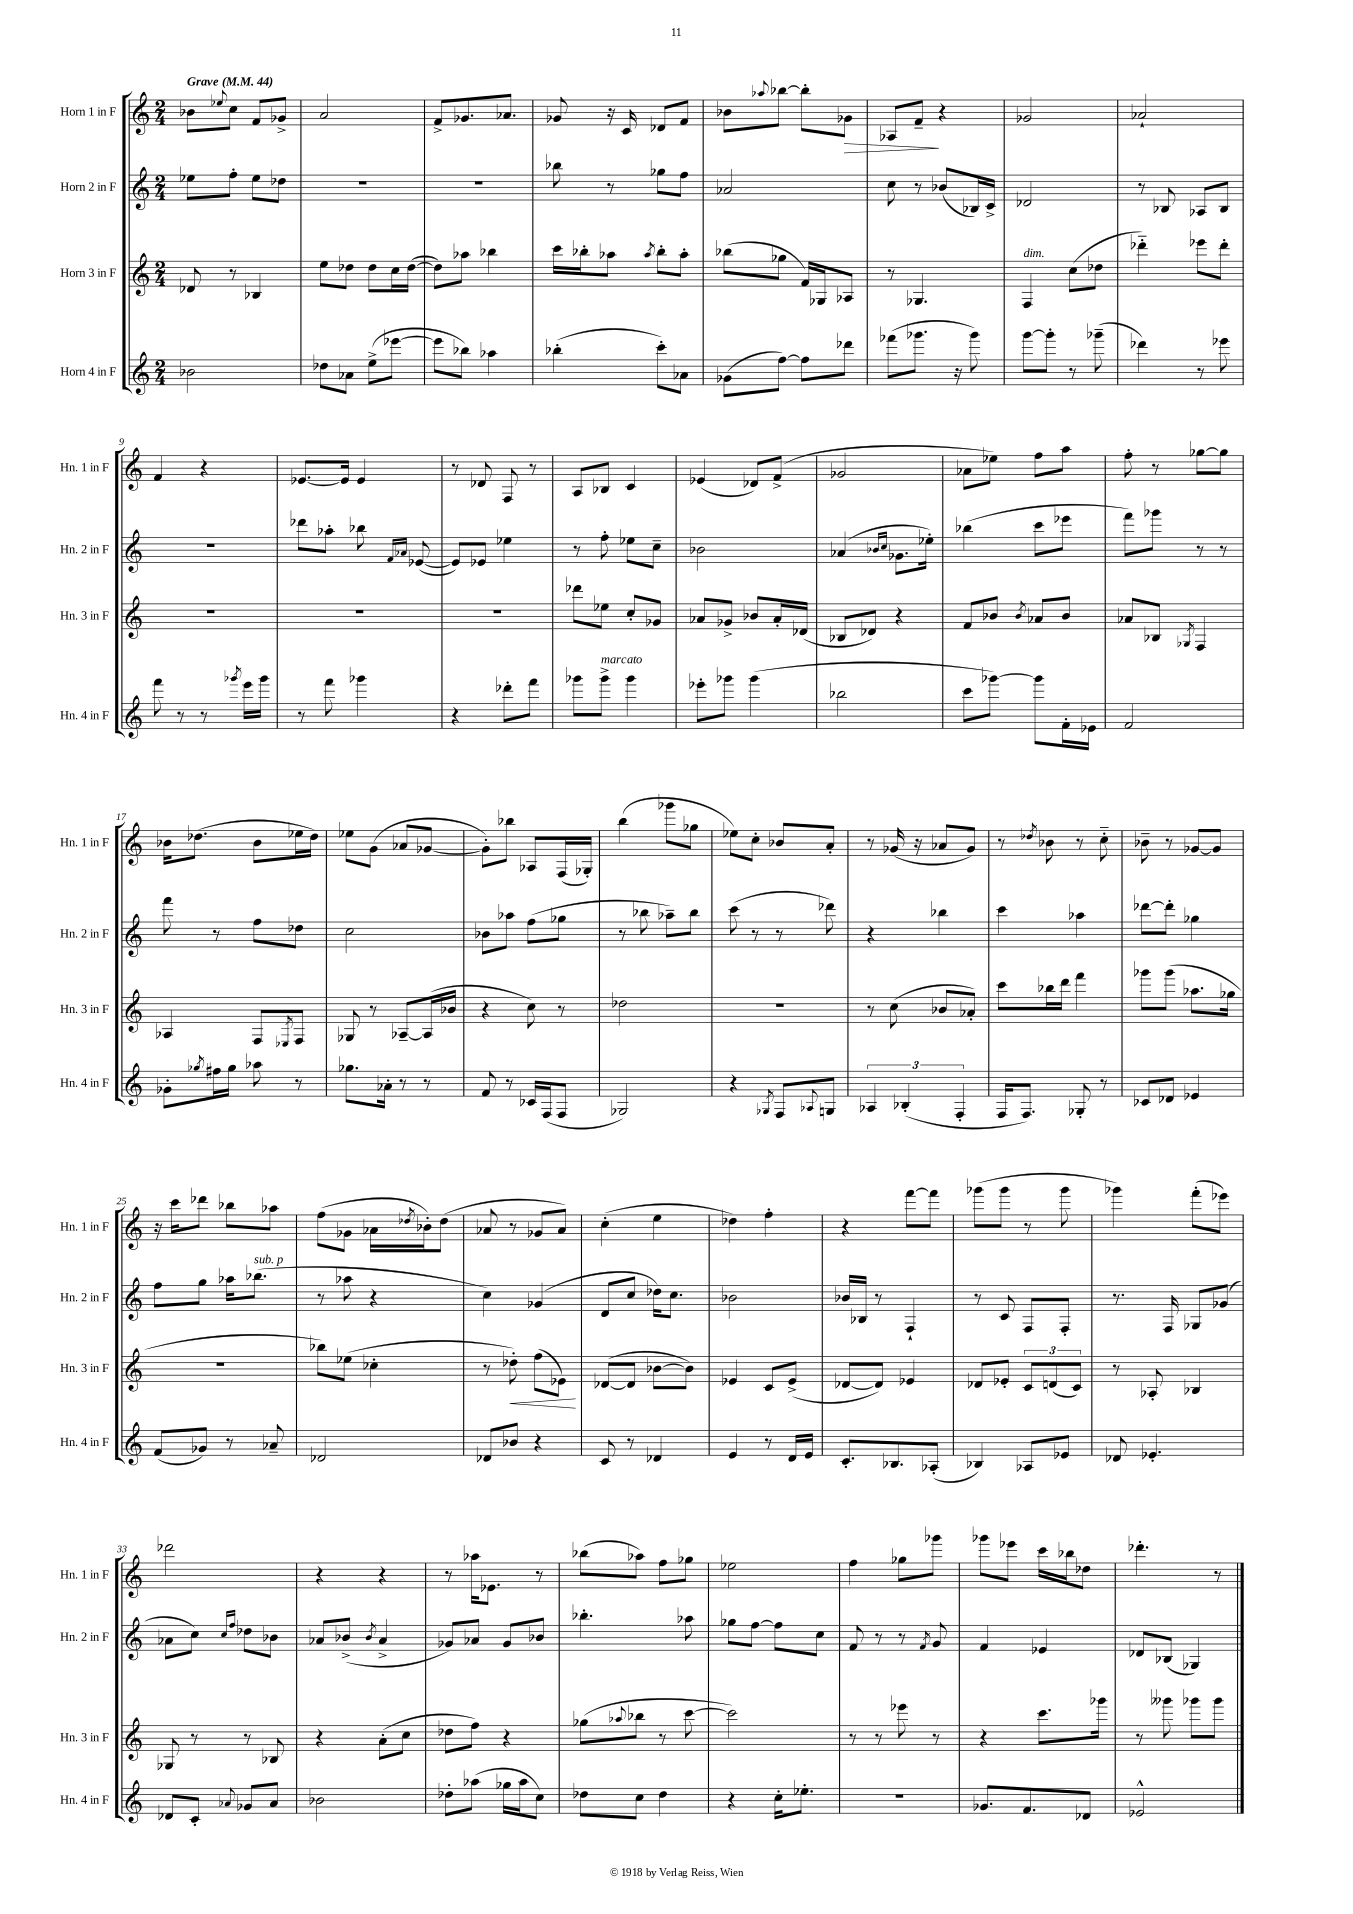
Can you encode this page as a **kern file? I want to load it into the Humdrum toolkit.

**kern	**kern	**dynam	**kern	**kern	**dynam
*part4	*part3	*part3	*part2	*part1	*part1
*staff4	*staff3	*staff3	*staff2	*staff1	*staff1
*I"Horn 4 in F	*I"Horn 3 in F	*	*I"Horn 2 in F	*I"Horn 1 in F	*
*I'Hn. 4 in F	*I'Hn. 3 in F	*	*I'Hn. 2 in F	*I'Hn. 1 in F	*
*clefG2	*clefG2	*	*clefG2	*clefG2	*
*k[]	*k[]	*	*k[]	*k[]	*
*M2/4	*M2/4	*	*M2/4	*M2/4	*
*MM44	*MM44	*	*MM44	*MM44	*
=1	=1	=1	=1	=1	=1
!	!	!	!	!LO:TX:a:B:t=Grave	!
2b-X\	8d-X/	.	8ee-X\L	8b-X\L	.
.	.	.	.	8qqee-X/	.
.	8r	.	8ff'\J	8cc\J	.
.	4B-X/	.	8ee-\L	8f/L	.
.	.	.	8dd-X\J	8g-X^/J	.
=2	=2	=2	=2	=2	=2
8dd-X\L	8ee\L	.	2r	2a/	.
8a-X\J	8dd-X\J	.	.	.	.
(8ee^\L	8dd-\L	.	.	.	.
[8eee-X\J	16cc\L	.	.	.	.
.	([16dd-\JJ	.	.	.	.
=3	=3	=3	=3	=3	=3
8eee-\L]	8dd-\L])	.	2r	8f^/L	.
8bb-X\J)	8aa-X\J	.	.	8.g-X/	.
4aa-X\	4bb-X\	.	.	.	.
.	.	.	.	8.a-X/J	.
=4	=4	=4	=4	=4	=4
(4bb-X'\	16ccc\LL	.	8bb-X\	8g-X/	.
.	16bb-X'\J	.	.	.	.
.	8aa-X\J	.	8r	16r	.
.	.	.	.	16c/	.
.	8qaa-/	.	.	.	.
8ccc'\L)	8bb-'\L	.	8gg-X\L	8d-X/L	.
8a-X\J	8aa-'\J	.	8ff\J	8f/J	.
=5	=5	=5	=5	=5	=5
(8g-X\L	(8bb-X\L	.	2a-X/	8b-X\L	.
.	.	.	.	8qqaa-X/	.
[8ff\J)	8gg-X\J	.	.	[8bb-X\J	.
8ff\L]	16f/LL)	.	.	8bb-'\L]	.
.	16G-X/J	.	.	.	.
!	!	!	!	!	!LO:HP:b
8ddd-X\J	8A-X/J	.	.	8g-X\J	>
=6	=6	=6	=6	=6	=6
(8fff-X\L	8r	.	8cc\	8A-X/L	.
8.ggg-X\J	4.G-X/	.	8r	8f~/J	.
.	.	.	(8b-X/L	4r	]
16r	.	.	.	.	.
8ggg-\)	.	.	16B-X/L)	.	.
.	.	.	16c^/JJ	.	.
=7	=7	=7	=7	=7	=7
!	!LO:TX:a:i:t=dim.	!	!	!	!
[8ggg\L	4F/	.	2d-X/	2g-X/	.
8ggg'\J]	.	.	.	.	.
8r	(8cc\L	.	.	.	.
(8ggg-X~\	8dd-X\J	.	.	.	.
=8	=8	=8	=8	=8	=8
4ddd-X\)	4ddd-X\)	.	8r	2a-X`/	.
.	.	.	8B-X/	.	.
8r	8eee-X\L	.	8A-X/L	.	.
8eee-X\	8ddd-'\J	.	8B-/J	.	.
!!LO:LB:g=z
=9	=9	=9	=9	=9	=9
8fff\	2r	.	2r	4f/	.
8r	.	.	.	.	.
8r	.	.	.	4r	.
8qggg-X/	.	.	.	.	.
16eee\LL	.	.	.	.	.
16ggg-\JJ	.	.	.	.	.
=10	=10	=10	=10	=10	=10
8r	2r	.	8ddd-X\L	[8.e-X/L	.
8fff\	.	.	8aa-X'\J	.	.
.	.	.	.	16e-/Jk]	.
4ggg-X\	.	.	8bb-X\	4e-/	.
.	.	.	16qqf/LL	.	.
.	.	.	16qqa-X/JJ	.	.
.	.	.	([8e-X/	.	.
=11	=11	=11	=11	=11	=11
4r	2r	.	8e-/L])	8r	.
.	.	.	8e-X/J	8d-X/	.
8ddd-X'\L	.	.	4ee-X\	8F/	.
8fff\J	.	.	.	8r	.
=12	=12	=12	=12	=12	=12
8ggg-X\L	8ddd-X\L	.	8r	8A/L	.
!LO:TX:a:i:t=marcato	!	!	!	!	!
8ggg-^\J	8ee-X\J	.	8ff'\	8B-X/J	.
4ggg-\	8cc'/L	.	8ee-X\L	4c/	.
.	8g-X/J	.	8cc~\J	.	.
=13	=13	=13	=13	=13	=13
8eee-X'\L	8a-X/L	.	2b-X\	(4e-X/	.
8ggg-X\J	8g-X^/J	.	.	.	.
(4ggg-\	8b-X/L	.	.	8d-X/L)	.
.	16a-'/L	.	.	(8f^/J	.
.	(16d-X/JJ	.	.	.	.
=14	=14	=14	=14	=14	=14
2bb-X\	8B-X/L	.	(4a-X/	2g-X/	.
.	8d-X/J)	.	.	.	.
.	.	.	16qqb-X/LL	.	.
.	.	.	16qqcc/JJ	.	.
.	4r	.	8.g-X\L	.	.
.	.	.	16ee-X'\Jk)	.	.
=15	=15	=15	=15	=15	=15
8ccc\L	8f/L	.	(4bb-X\	8a-X\L	.
[8ggg-X\J)	8b-X/J	.	.	8ee-X\J)	.
.	8qb-/	.	.	.	.
8ggg-\L]	8a-X/L	.	8ccc\L	8ff\L	.
16f'\L	8b-/J	.	8eee-X\J	8aa\J	.
16e-X\JJ	.	.	.	.	.
=16	=16	=16	=16	=16	=16
2f/	8a-X/L	.	8fff\L)	8ff'\	.
.	8B-X/J	.	8ggg-X\J	8r	.
.	8qG-X/	.	.	.	.
.	4F/	.	8r	[8gg-X\L	.
.	.	.	8r	8gg-\J]	.
!!LO:LB:g=z
=17	=17	=17	=17	=17	=17
8g-X'\L	4A-X/	.	8fff\	16b-X\KL	.
.	.	.	.	(8.dd-X\J	.
8qgg-X/	.	.	.	.	.
16ff#X\L	.	.	8r	.	.
16gg-\JJ	.	.	.	.	.
8aa-X\	8F/L	.	8ff\L	8b-\L	.
.	8qE-X/	.	.	.	.
8r	8F/J	.	8dd-X\J	16ee-X\L	.
.	.	.	.	16dd-\JJ)	.
=18	=18	=18	=18	=18	=18
8.gg-X\L	8G-X/	.	2cc\	8ee-X\L	.
.	8r	.	.	(8g\J	.
16a-X'\Jk	.	.	.	.	.
8r	[8A-X~/L	.	.	8a-X/L	.
8r	(16A-/L]	.	.	[8g-X/J	.
.	16b-X/JJ	.	.	.	.
=19	=19	=19	=19	=19	=19
8f/	4r	.	8b-X\L	8g-'\L])	.
8r	.	.	8aa-X\J	8bb-X\J	.
16c-X/LL	8cc\)	.	(8ff\L	8A-X/L	.
(16F/J	.	.	.	.	.
8F/J	8r	.	8gg-X\J	(16F/L	.
.	.	.	.	16G-X'/JJ)	.
=20	=20	=20	=20	=20	=20
2G-X/)	2dd-X\	.	8r	(4bb\	.
.	.	.	8bb-X\	.	.
.	.	.	8aa-X~\L)	8ggg-X\L	.
.	.	.	8bb-\J	8gg-X\J	.
=21	=21	=21	=21	=21	=21
4r	2r	.	(8ccc\	8ee-X\L)	.
.	.	.	8r	8cc'\J	.
8qG-X/	.	.	.	.	.
8F/L	.	.	8r	8b-X/L	.
8qqA-X/	.	.	.	.	.
8Gn/J	.	.	8ddd-X\)	8a'/J	.
=22	=22	=22	=22	=22	=22
6A-X/	8r	.	4r	8r	.
.	(8cc\	.	.	(16g-X/	.
(6B-X'/	.	.	.	.	.
.	.	.	.	16r	.
.	8b-X/L	.	4bb-X\	8a-X/L	.
6F'/	.	.	.	.	.
.	8a-X'/J)	.	.	8g-/J)	.
=23	=23	=23	=23	=23	=23
16F/KL	8ccc\L	.	4ccc\	8r	.
8.F/J)	.	.	.	.	.
.	.	.	.	8qdd-X/	.
.	16bb-X\L	.	.	8b-X\	.
.	16ddd\JJ	.	.	.	.
8G-X'/	4fff\	.	4aa-X\	8r	.
8r	.	.	.	8cc\	.
=24	=24	=24	=24	=24	=24
8c-X/L	8ggg-X\L	.	[8ddd-X\L	8b-X~\	.
8d-X/J	(8ggg-\J	.	8ddd-'\J]	8r	.
4e-X/	8.aa-X\L	.	4gg-X\	[8g-X/L	.
.	.	.	.	8g-/J]	.
.	16gg-X\Jk	.	.	.	.
!!LO:LB:g=z
=25	=25	=25	=25	=25	=25
(8f/L	2r	.	8ff\L	16r	.
.	.	.	.	16ccc\KL	.
8g-X/J)	.	.	8gg\J	8ddd-X\J	.
8r	.	.	16aa-X\KL	8bb-X\L	.
!	!	!	!LO:TX:a:i:t=sub. p	!	!
.	.	.	(8.bb-X\J	.	.
8a-X~/	.	.	.	8aa-X\J	.
=26	=26	=26	=26	=26	=26
2d-X/	8bb-X\L)	.	8r	(8ff\L	.
.	(8ee-X\J	.	8aa-X\	8g-X\J	.
.	4cc-X'\	.	4r	16a-X\LL	.
.	.	.	.	8qdd-X/	.
.	.	.	.	16b-X'\J)	.
.	.	.	.	(8dd-\J	.
=27	=27	=27	=27	=27	=27
8d-X/L	8r	.	4cc\)	8a-X/	.
!	!	!LO:HP:b	!	!	!
8b-X/J	8dd-X'\)	<	.	8r	.
4r	(8ff\L	.	(4g-X/	8g-X/L	.
.	8e-X\J)	.	.	8a-/J)	.
.	.	[	.	.	.
=28	=28	=28	=28	=28	=28
8c/	([8d-X/L	.	8d/L	(4cc'\	.
8r	8d-/J]	.	8cc/J	.	.
4d-X/	[8b-X\L	.	16dd-X\KL)	4ee\	.
.	.	.	8.cc\J	.	.
.	8b-\J])	.	.	.	.
=29	=29	=29	=29	=29	=29
4e/	4e-X/	.	2b-X\	4dd-X\)	.
8r	8c/L	.	.	4ff'\	.
16d/LL	(8e-^/J	.	.	.	.
16e/JJ	.	.	.	.	.
=30	=30	=30	=30	=30	=30
8.c'/L	[8d-X/L	.	16b-X/LL	4r	.
.	.	.	16B-X/JJ	.	.
.	8d-/J])	.	8r	.	.
8.B-X/	.	.	.	.	.
.	4e-X/	.	4F`/	[8fff\L	.
(8A-X'/J	.	.	.	8fff\J]	.
=31	=31	=31	=31	=31	=31
4B-X/)	8d-X/L	.	8r	(8ggg-X\L	.
.	8e-X'/J	.	8c/	8ggg-\J	.
8A-X/L	12c/L	.	8F/L	8r	.
.	(12dn/	.	.	.	.
8e-X/J	.	.	8F'/J	8ggg-\	.
.	12c/J)	.	.	.	.
=32	=32	=32	=32	=32	=32
8d-X/	8r	.	8.r	4ggg-X\)	.
4.e-X'/	8A-X'/	.	.	.	.
.	.	.	16F/	.	.
.	4B-X/	.	8G-X/L	(8fff'\L	.
.	.	.	(8g-X/J	8eee-X\J)	.
!!LO:LB:g=z
=33	=33	=33	=33	=33	=33
8d-X/L	8G-X/	.	8a-X\L	2ddd-X\	.
8c'/J	8r	.	8cc\J)	.	.
.	.	.	16qqcc/LL	.	.
8qqa-X/	.	.	16qqff/JJ	.	.
8g-X/L	8r	.	8dd-X\L	.	.
8a-/J	8B-X/	.	8b-X\J	.	.
=34	=34	=34	=34	=34	=34
2b-X\	4r	.	8a-X/L	4r	.
.	.	.	(8b-X^/J	.	.
.	.	.	8qb-/	.	.
.	(8a'\L	.	4a-^/	4r	.
.	8cc\J	.	.	.	.
=35	=35	=35	=35	=35	=35
8dd-X'\L	8dd-X\L	.	8g-X/L)	8r	.
(8aa-X\J	8ff\J)	.	8a-X/J	16aa-X\KL	.
.	.	.	.	8.e-X\J	.
16gg-X\LL	4r	.	8g-/L	.	.
16aa-\J	.	.	.	.	.
8cc\J)	.	.	8b-X/J	8r	.
=36	=36	=36	=36	=36	=36
8dd-X\L	(8gg-X\L	.	4.bb-X'\	(8bb-X\L	.
.	8qqaa-X/	.	.	.	.
8cc\J	8bb-X\J	.	.	8aa-X\J)	.
4dd-\	8r	.	.	8ff\L	.
.	[8ccc\	.	8aa-X\	8gg-X\J	.
=37	=37	=37	=37	=37	=37
4r	2ccc\])	.	8gg-X\L	2ee-X\	.
.	.	.	[8ff\J	.	.
16cc'\KL	.	.	8ff\L]	.	.
8.ee-X'\J	.	.	.	.	.
.	.	.	8cc\J	.	.
=38	=38	=38	=38	=38	=38
2r	8r	.	8f/	4ff\	.
.	8r	.	8r	.	.
.	8eee-X\	.	8r	8gg-X\L	.
.	.	.	8qf/	.	.
.	8r	.	8g/	8ggg-X\J	.
=39	=39	=39	=39	=39	=39
8.g-X/L	4r	.	4f/	8ggg-X\L	.
.	.	.	.	8eee-X\J	.
8.f/	.	.	.	.	.
.	8.ccc\L	.	4e-X/	16ccc\LL	.
.	.	.	.	16bb-X\J	.
8d-X/J	.	.	.	8dd-X\J	.
.	16ggg-X\Jk	.	.	.	.
=40	=40	=40	=40	=40	=40
2e-X^^/	8r	.	8d-X/L	4.ddd-X'\	.
.	8ggg--X\	.	(8B-X/J	.	.
.	8ggg-X\L	.	4G-X/)	.	.
.	8ggg-\J	.	.	8r	.
==	==	==	==	==	==
*-	*-	*-	*-	*-	*-
